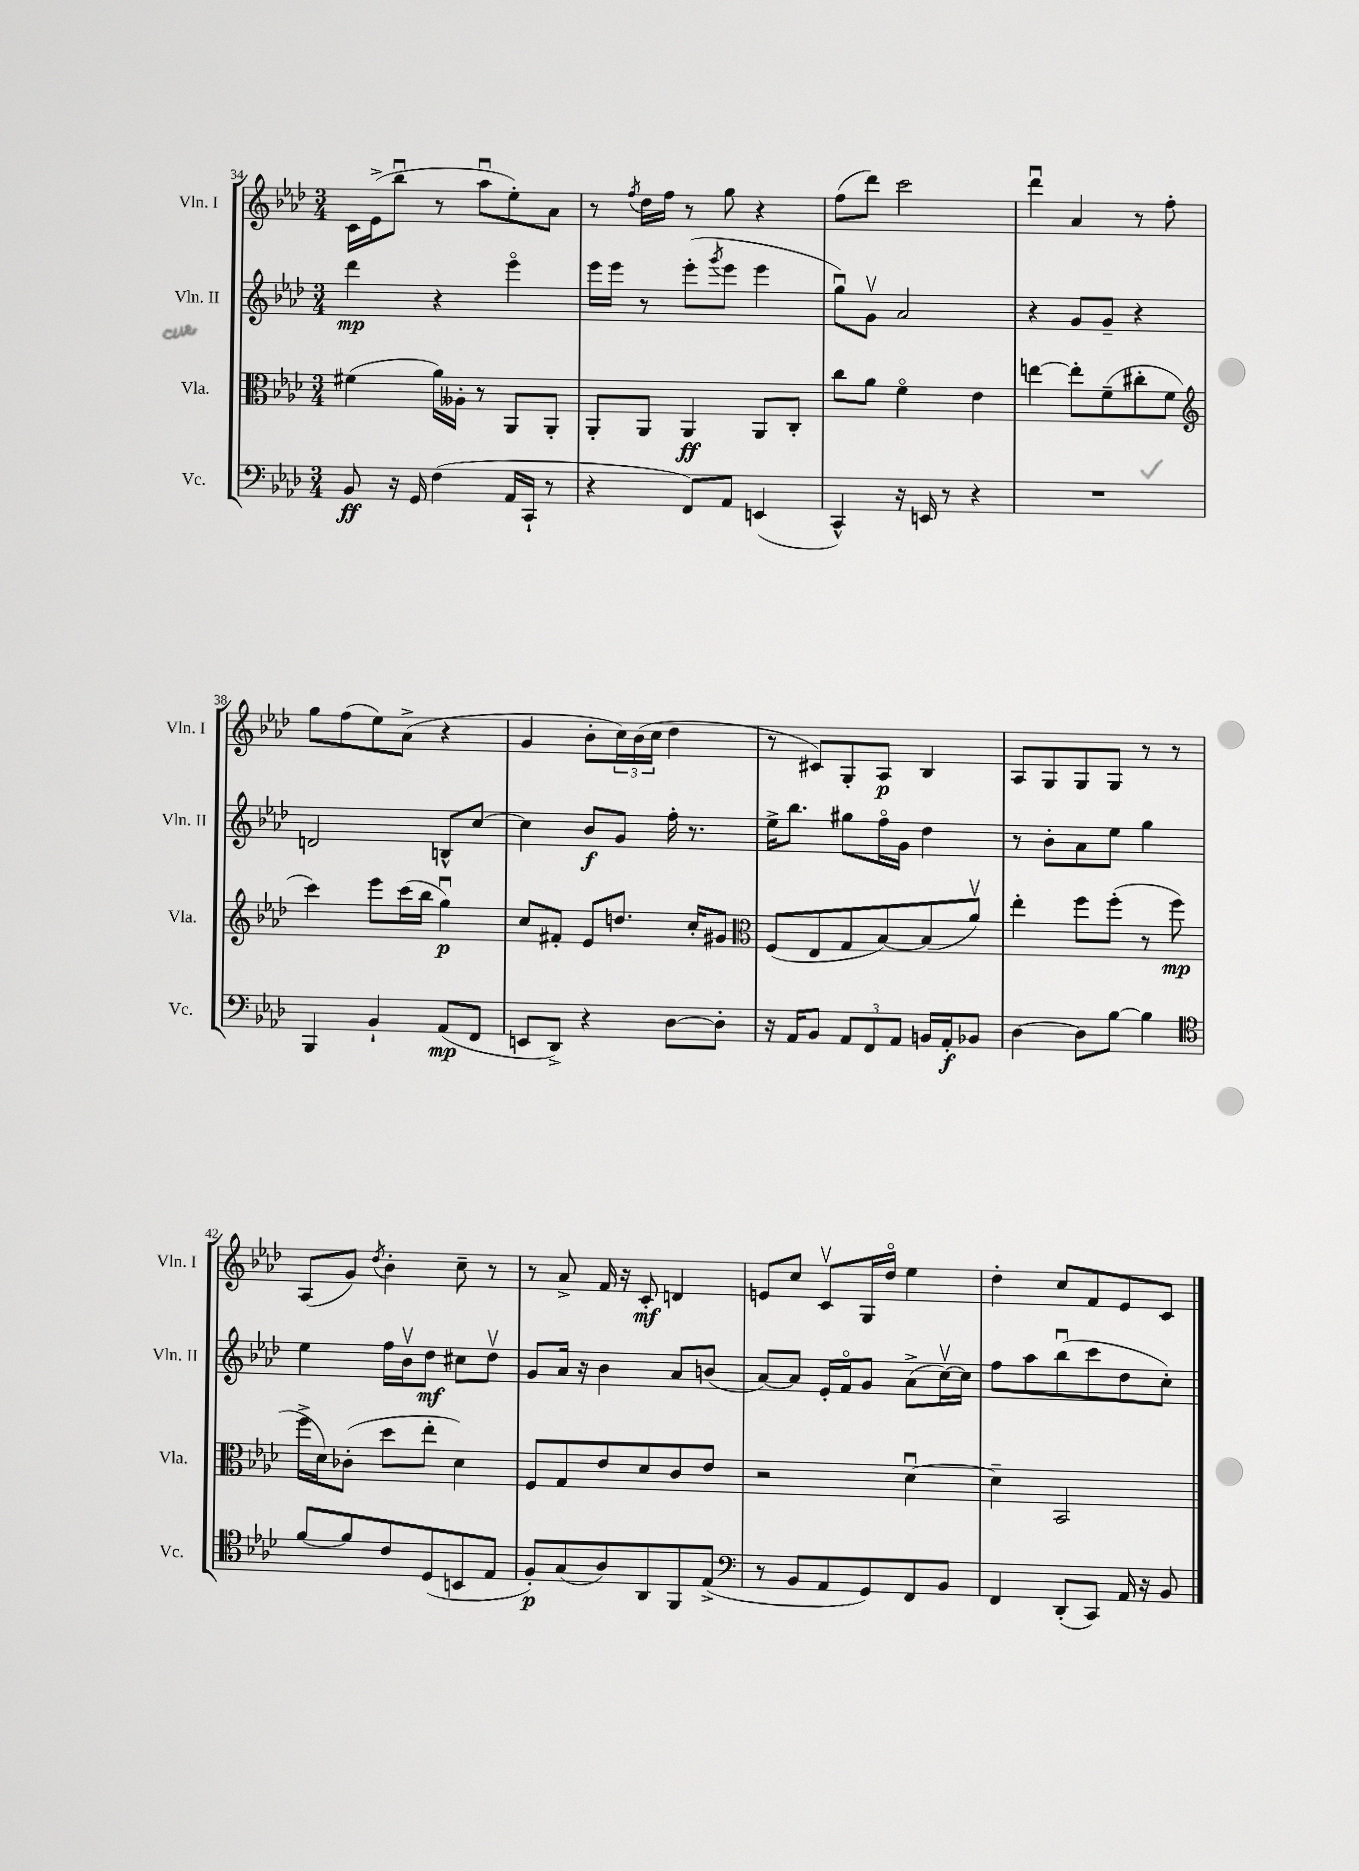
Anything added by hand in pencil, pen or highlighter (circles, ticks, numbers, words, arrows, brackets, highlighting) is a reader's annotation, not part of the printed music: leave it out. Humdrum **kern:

**kern	**kern	**kern	**kern
*staff4	*staff3	*staff2	*staff1
*clefF4	*clefC3	*clefG2	*clefG2
*k[b-e-a-d-]	*k[b-e-a-d-]	*k[b-e-a-d-]	*k[b-e-a-d-]
*M3/4	*M3/4	*M3/4	*M3/4
8BB-/	(4f#\	4ddd-\	16c\LL
.	.	.	(16e-^\J
16r	.	.	8bb-u\J
16GG/	.	.	.
(4F\	16a-\LL)	4r	8r
.	16A--'\JJ	.	.
.	8r	.	8aa-u\L
16AA-/LL	8AA-/L	4eee-o\	8ee-'\)
16CC`/JJ	.	.	.
8r	8AA-'/J	.	8a-\J
=	=	=	=
4r	8AA-'/L	16eee-\LL	8r
.	.	16eee-\JJ	.
.	.	.	8qff/
.	8AA-/J	8r	16dd-\LL
.	.	.	16ff\JJ
8FF/L)	4AA-/	(8eee-'\L	8r
.	.	8qggg/	.
8AA-/J	.	8eee-\J	8gg\
(4EE/	8AA-/L	4eee-\	4r
.	8C'/J	.	.
=	=	=	=
4CC^^/)	8cc\L	8ggu\L)	(8ff\L
.	8a-\J	8gv\J	8ddd-\J)
16r	4fo\	2a-/	2ccc\
16EE/	.	.	.
8r	.	.	.
4r	4e-\	.	.
=	=	=	=
2.r	[4ee\	4r	4ddd-u\
.	8ee'\]L	8g/L	4a-/
.	(8f~\	8g~/J	.
.	8cc#'\	4r	8r
.	8f\J	.	8ff'\
=	=	=	=
*	*clefG2	*	*
4BBB-/	4ccc\)	2d/	8gg\L
.	.	.	(8ff\
4BB-`/	8eee-\L	.	8ee-\)
.	(16ccc\L	.	(8a-^\J
.	16bb-\JJ	.	.
(8AA-/L	4ggu\)	8B^^/L	4r
8FF/J	.	[8cc/J	.
=	=	=	=
8EE/L	8cc/L	4cc\]	4g/
8DD-^/J)	8f#'/J	.	.
4r	8e-/L	8b-/L	8b-'\L
.	8.dd/J	8g/J	24cc\L)
.	.	.	(24b-\
.	.	.	24cc\JJ
[8D-\L	.	16ff'\	4dd-\
.	16cc'/LK	8.r	.
8D-'\]J	8g#/J	.	.
=	=	=	=
*	*clefC3	*	*
16r	(8F/L	16ee-^\LK	8r
16AA-/LK	.	8.bb-\J	.
8BB-/J	8E-/	.	8c#/L)
12AA-/L	8G/	8gg#\L	8G'/
12FF/	.	.	.
.	[8B-/)	16ffo\L	8A-/J
12AA-/J	.	.	.
.	.	16g\JJ	.
16BB/LL	(8B-/]	4dd-\	4B-/
16AA-'/J	.	.	.
8BB-/J	8a-v/J)	.	.
=	=	=	=
[4D-\	4ee-'\	8r	8A-/L
.	.	8b-'\L	8G/
8D-\]L	8ff\L	8a-\	8G/
[8B-\J	(8ff'\J	8ee-\J	8G/J
4B-\]	8r	4gg\	8r
.	8ff\	.	8r
=	=	=	=
*clefC4	*	*	*
[8f/L	16ff^\LL	4ee-\	(8A-/L
.	16d-\J)	.	.
8f/]	(8c-'\J	.	8g/J)
.	.	.	8qdd-/
8c/	8dd-\L	16ff\LL	4b-'\
.	.	16b-v\J	.
(8D-/	8ee-'\J	8dd-\J	.
8BB/	4d-\)	8cc#\L	8cc~\
8E-/J	.	8dd-v\J	8r
=	=	=	=
8F'/L)	8F/L	8g/L	8r
(8G/	8G/	16a-/Jk	8a-^/
.	.	16r	.
8A-/)	8e-/	4b-\	16f/
.	.	.	16r
8AA-/	8d-/	.	8c'/
8FF/	8c/	8a-/L	4d/
(8E-^/J	8e-/J	(8b/J	.
=	=	=	=
*clefF4	*	*	*
8r	2r	[8a-/L)	8e/L
8BB-/L	.	8a-/]J	8cc/J
8AA-/	.	16e-'/LL	8cv/L
.	.	16fo/J	.
8GG/)	.	8g/J	16G/L
.	.	.	16dd-o/JJ
8FF/	[4d-u\	(8a-^\L	4ee-\
8BB-/J	.	[16ccv\L)	.
.	.	16cc\]JJ	.
=	=	=	=
4FF/	4d-~\]	8ff\L	4dd-'\
.	.	8aa-\	.
(8DD-'/L	2BB-/	(8bb-u\	8cc/L
8CC/J)	.	8ccc\	8f/
16AA-/	.	8dd-\	8e-/
16r	.	.	.
8BB-/	.	8cc'\J)	8c/J
==	==	==	==
*-	*-	*-	*-
